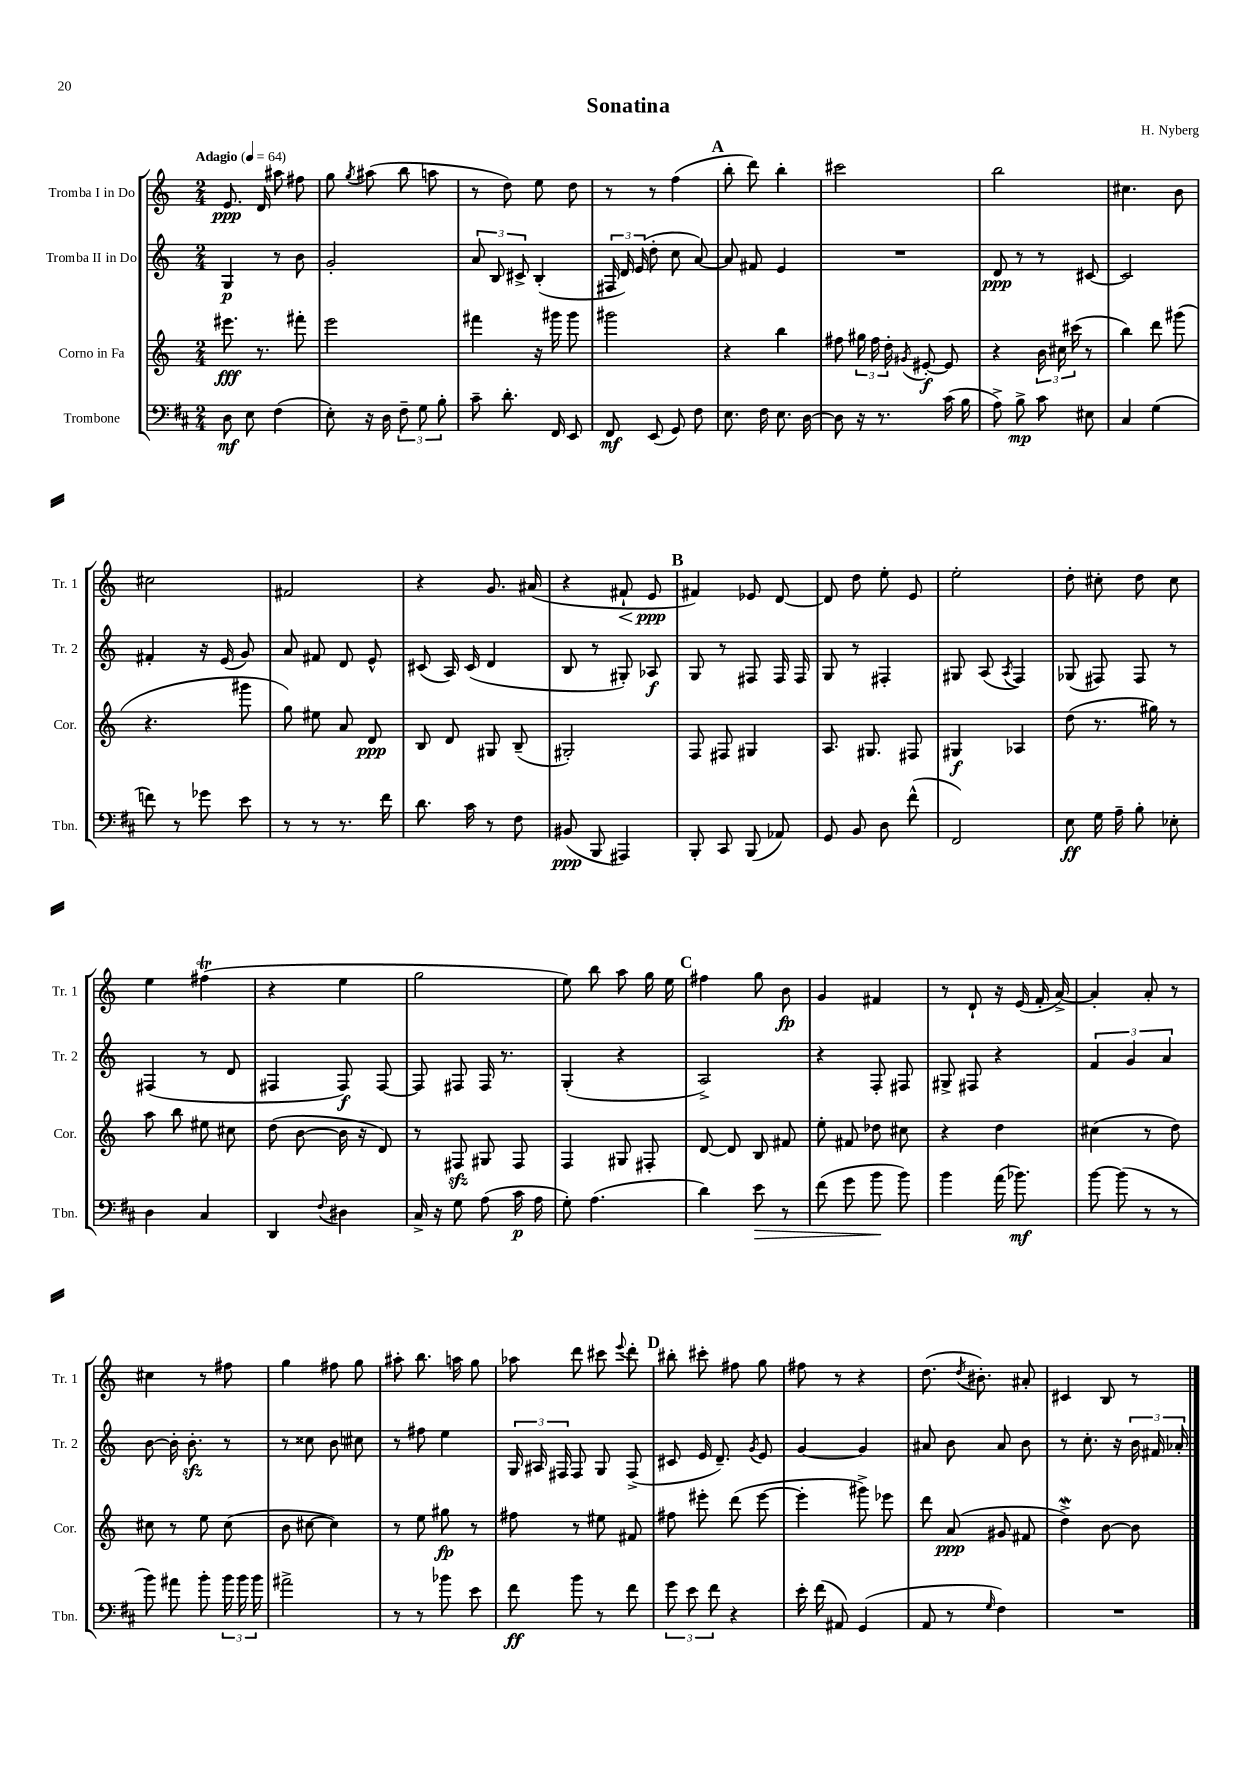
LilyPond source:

\header { title = "Sonatina" composer = "H. Nyberg" }
<<
\new StaffGroup <<
\new Staff = "s0" \with { instrumentName = "Tromba I in Do" shortInstrumentName = "Tr. 1" } {
    \clef treble \key c \major \numericTimeSignature \time 2/4 \tempo "Adagio" 4 = 64
    \autoBeamOff e'8.\ppp d'16 ais''8 fis''8 |
    g''8 \acciaccatura { g''8 } ais''8( b''8 a''8 |
    r8 d''8) e''8 d''8 |
    r8 r8 f''4( |
    \mark \markup { \bold "A" } b''8-. d'''8) b''4-. |
    cis'''2 |
    b''2 |
    cis''4. b'8 |
    cis''2 |
    fis'2 |
    r4 g'8. ais'16( |
    r4 fis'8-!\< e'8\ppp\! |
    \mark \markup { \bold "B" } fis'4) ees'8 d'8~ |
    d'8 d''8 e''8-. e'8 |
    e''2-. |
    d''8-. cis''8-. d''8 cis''8 |
    e''4 fis''4\trill( |
    r4 e''4 |
    g''2 |
    e''8) b''8 a''8 g''16 e''16 |
    \mark \markup { \bold "C" } fis''4 g''8 b'8\fp |
    g'4 fis'4 |
    r8 d'8-! r16 e'16( f'16-. a'16~->) |
    a'4-. a'8-. r8 |
    cis''4 r8 fis''8 |
    g''4 fis''8 g''8 |
    ais''8-. b''8. a''16 g''8 |
    aes''8 d'''8 cis'''8 \appoggiatura { e'''8 } d'''8-. |
    \mark \markup { \bold "D" } bis''8-. cis'''8-. fis''8 g''8 |
    fis''8 r8 r4 |
    d''8.( \acciaccatura { d''8 } bis'8.-.) ais'8-. |
    cis'4 b8 r8 \bar "|." |
}
\new Staff = "s1" \with { instrumentName = "Tromba II in Do" shortInstrumentName = "Tr. 2" } {
    \clef treble \key c \major \numericTimeSignature \time 2/4
    \autoBeamOff g4\p r8 b'8 |
    g'2-. |
    \tuplet 3/2 { a'8 b8 cis'8-> } b4-.( |
    \tuplet 3/2 { fis16 d'16) e'16( } d''8-. c''8 a'8~) |
    \mark \markup { \bold "A" } a'8 fis'8 e'4 |
    R2 |
    d'8\ppp r8 r8 cis'8~ |
    cis'2 |
    fis'4-. r16 e'16( g'8) |
    a'8 fis'8 d'8 e'8-^ |
    cis'8( a16) cis'16( d'4 |
    b8 r8 gis8-.) aes8\f |
    \mark \markup { \bold "B" } g8 r8 fis8 fis16 fis16 |
    g8 r8 fis4-. |
    gis8 a8( \acciaccatura { a8 } f4) |
    ges8( fis8) fis8 r8 |
    fis4( r8 d'8 |
    fis4 fis8\f) fis8~ |
    fis8 fis8 fis16 r8. |
    g4-.( r4 |
    \mark \markup { \bold "C" } a2->) |
    r4 f8-. fis8 |
    gis8-> fis8 r4 |
    \tuplet 3/2 { f'4 g'4 a'4 } |
    b'8~ b'16-. b'8.-.\sfz r8 |
    r8 cisis''8 b'8 cis''8 |
    r8 fis''8 e''4 |
    \tuplet 3/2 { g16 ais16 fis16 } fis8 g8 fis8->( |
    \mark \markup { \bold "D" } cis'8 e'16 d'8.--) \acciaccatura { g'8 } e'8 |
    g'4~ g'4 |
    ais'8 b'8 ais'8 b'8 |
    r8 c''8.-. r16 \tuplet 3/2 { b'16 fis'16 aes'16-. } \bar "|." |
}
\new Staff = "s2" \with { instrumentName = "Corno in Fa" shortInstrumentName = "Cor." } {
    \clef treble \key c \major \numericTimeSignature \time 2/4
    \autoBeamOff eis'''8.\fff r8. fis'''8-. |
    e'''2 |
    fis'''4 r16 gis'''16 gis'''8 |
    gis'''2 |
    \mark \markup { \bold "A" } r4 b''4 |
    fis''8 \tuplet 3/2 { gis''16 fis''16 d''16-. } \acciaccatura { gis'8 } eis'8~-.\f eis'8 |
    r4 \tuplet 3/2 { b'16 cis''16 cis'''16( } r8 |
    b''4) d'''8 gis'''8( |
    r4. gis'''8 |
    g''8) eis''8 a'8 d'8\ppp |
    b8 d'8 gis8 b8--( |
    gis2-.) |
    \mark \markup { \bold "B" } f8 fis8 gis4 |
    a8. gis8. fis8 |
    gis4\f aes4 |
    d''8( r8. gis''16) r8 |
    a''8 b''8 eis''8 cis''8 |
    d''8( b'8~ b'16 r16 d'8) |
    r8 fis8\sfz gis8 fis8 |
    f4 gis8 fis8-. |
    \mark \markup { \bold "C" } d'8~ d'8 b8 fis'8 |
    e''8-. fis'8 des''8 cis''8 |
    r4 d''4 |
    cis''4( r8 d''8) |
    cis''8 r8 e''8 cis''8( |
    b'8 cis''8~ cis''4) |
    r8 e''8 gis''8\fp r8 |
    fis''8 r8 eis''8 fis'8 |
    \mark \markup { \bold "D" } fis''8 eis'''8-. d'''8( eis'''8~ |
    eis'''4-. gis'''8->) ees'''8 |
    d'''8 a'8\ppp( gis'8 fis'8 |
    d''4->\mordent) b'8~ b'8 \bar "|." |
}
\new Staff = "s3" \with { instrumentName = "Trombone" shortInstrumentName = "Tbn." } {
    \clef bass \key d \major \numericTimeSignature \time 2/4
    \autoBeamOff d8\mf e8 fis4( |
    e8-.) r16 d16 \tuplet 3/2 { fis8-- g8 b8-. } |
    cis'8-- d'8.-. fis,16 e,8 |
    fis,8\mf e,8( g,8) fis8 |
    \mark \markup { \bold "A" } e8. fis16 e8. d16~ |
    d8 r16 r8. cis'16( b16 |
    a8->) b8->\mp cis'8 eis8 |
    cis4 g4( |
    f'8) r8 ges'8 e'8 |
    r8 r8 r8. fis'16 |
    d'8. cis'16 r8 fis8 |
    bis,8\ppp( b,,8 ais,,4) |
    \mark \markup { \bold "B" } b,,8-. cis,8 b,,8( aes,8) |
    g,8 b,8 d8 fis'8-^( |
    fis,2) |
    e8\ff g16 a16-- b8-. ees8-. |
    d4 cis4 |
    d,4 \appoggiatura { fis8 } dis4 |
    cis16-> r16 g8 a8( cis'16\p a16 |
    g8-.) a4.( |
    \mark \markup { \bold "C" } d'4) e'8\> r8 |
    fis'8( g'8 b'8\! b'8) |
    b'4 a'16( bes'8.\mf) |
    b'8~ b'8( r8 r8 |
    b'8) ais'8 b'8-. \tuplet 3/2 { b'16 b'16 b'16 } |
    ais'2-> |
    r8 r8 bes'8 e'8 |
    fis'8\ff b'8 r8 fis'8 |
    \mark \markup { \bold "D" } \tuplet 3/2 { g'8 e'8 fis'8 } r4 |
    e'16-. fis'16( ais,8) g,4( |
    a,8 r8 \grace { g16 } fis4) |
    R2 \bar "|." |
}
>>
>>
\layout { \context { \Score \remove "Bar_number_engraver" } }
